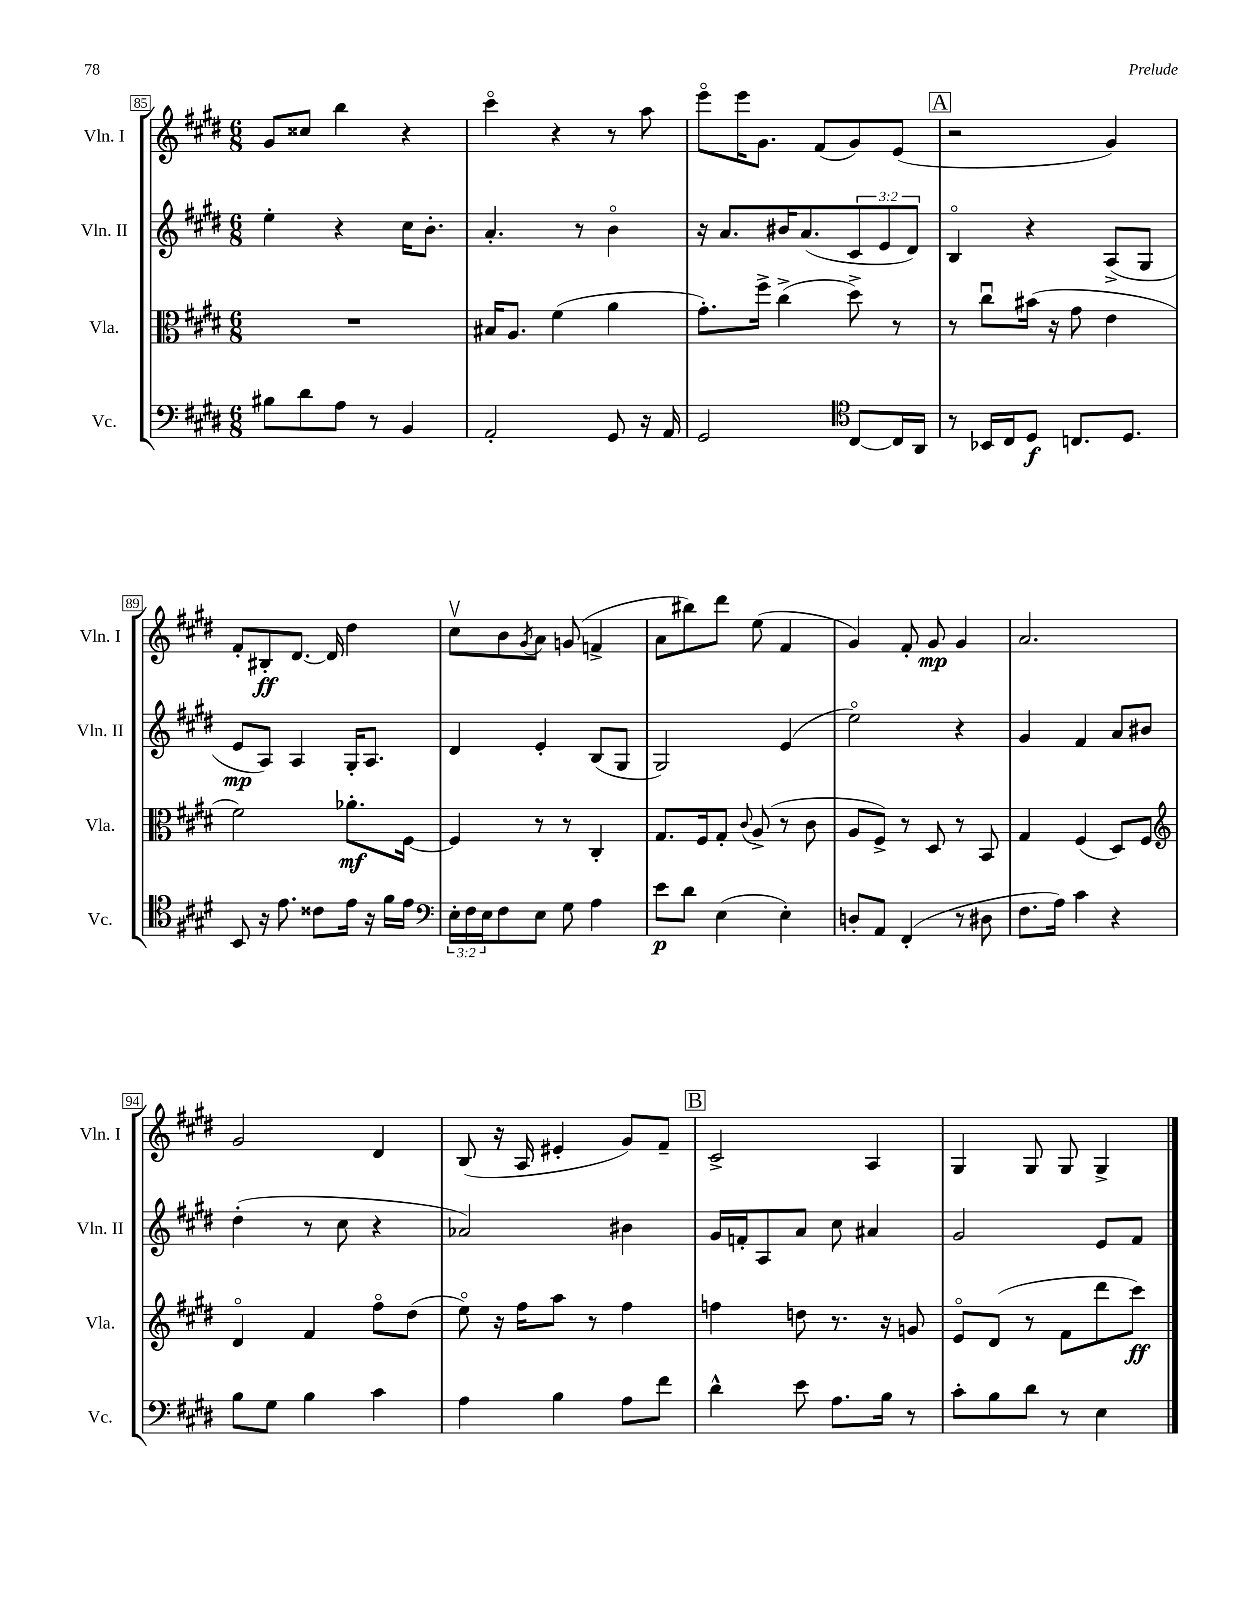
<<
\new StaffGroup <<
\new Staff = "s0" \with { instrumentName = "Vln. I" shortInstrumentName = "Vln. I" } {
    \clef treble \key e \major \numericTimeSignature \time 6/8
    gis'8 cisis''8 b''4 r4 |
    cis'''4\flageolet r4 r8 a''8 |
    e'''8\flageolet e'''16 gis'8. fis'8( gis'8) e'8( |
    \mark \markup { \box "A" } r2 gis'4) |
    fis'8-. bis8-.\ff dis'8.~ dis'16 dis''4 |
    cis''8\upbow b'8 \acciaccatura { gis'8 } a'8 g'8( f'4-> |
    a'8 bis''8) dis'''8 e''8( fis'4 |
    gis'4) fis'8-. gis'8\mp gis'4 |
    a'2. |
    gis'2 dis'4 |
    b8( r16 a16 eis'4-. gis'8) fis'8-- |
    \mark \markup { \box "B" } cis'2-> a4 |
    gis4 gis8 gis8 gis4-> \bar "|." |
}
\new Staff = "s1" \with { instrumentName = "Vln. II" shortInstrumentName = "Vln. II" } {
    \clef treble \key e \major \numericTimeSignature \time 6/8 \override Staff.TupletNumber.text = #tuplet-number::calc-fraction-text
    e''4-. r4 cis''16 b'8.-. |
    a'4.-. r8 b'4\flageolet |
    r16 a'8. bis'16 a'8.( \tuplet 3/2 { cis'8 e'8 dis'8) } |
    \mark \markup { \box "A" } b4\flageolet r4 a8->( gis8 |
    e'8\mp a8) a4 gis16-. a8. |
    dis'4 e'4-. b8( gis8 |
    gis2) e'4( |
    e''2\flageolet) r4 |
    gis'4 fis'4 a'8 bis'8 |
    dis''4-.( r8 cis''8 r4 |
    aes'2) bis'4 |
    \mark \markup { \box "B" } gis'16 f'16-. a8 a'8 cis''8 ais'4 |
    gis'2 e'8 fis'8 \bar "|." |
}
\new Staff = "s2" \with { instrumentName = "Vla." shortInstrumentName = "Vla." } {
    \clef alto \key e \major \numericTimeSignature \time 6/8
    R2. |
    bis16 a8. fis'4( a'4 |
    gis'8.-.) fis''16-> cis''4->( dis''8->) r8 |
    \mark \markup { \box "A" } r8 cis''8\downbow bis'16( r16 gis'8 e'4 |
    fis'2) aes'8.-.\mf fis16~ |
    fis4 r8 r8 cis4-. |
    gis8. fis16 gis8-. \appoggiatura { cis'8 } a8->( r8 cis'8 |
    a8 fis8->) r8 dis8 r8 b,8 |
    gis4 fis4( dis8) fis8 |
    \clef treble dis'4\flageolet fis'4 fis''8\flageolet dis''8( |
    e''8\flageolet) r16 fis''16 a''8 r8 fis''4 |
    \mark \markup { \box "B" } f''4 d''8 r8. r16 g'8 |
    e'8\flageolet dis'8( r8 fis'8 dis'''8 cis'''8\ff) \bar "|." |
}
\new Staff = "s3" \with { instrumentName = "Vc." shortInstrumentName = "Vc." } {
    \clef bass \key e \major \numericTimeSignature \time 6/8 \override Staff.TupletNumber.text = #tuplet-number::calc-fraction-text
    bis8 dis'8 a8 r8 b,4 |
    a,2-. gis,8 r16 a,16 |
    gis,2 \clef tenor cis8~ cis16 a,16 |
    \mark \markup { \box "A" } r8 bes,16 cis16 dis8\f c8. dis8. |
    b,8 r16 e'8. cisis'8 e'16 r16 fis'16 e'16 |
    \clef bass \tuplet 3/2 { e16-. fis16 e16 } fis8 e8 gis8 a4 |
    e'8\p dis'8 e4( e4-.) |
    d8-. a,8 fis,4-.( r8 dis8 |
    fis8. a16) cis'4 r4 |
    b8 gis8 b4 cis'4 |
    a4 b4 a8 fis'8 |
    \mark \markup { \box "B" } dis'4-^ e'8 a8. b16 r8 |
    cis'8-. b8 dis'8 r8 e4 \bar "|." |
}
>>
>>
\layout { \context { \Score currentBarNumber = #85 \override BarNumber.stencil = #(make-stencil-boxer 0.1 0.3 ly:text-interface::print) } }
